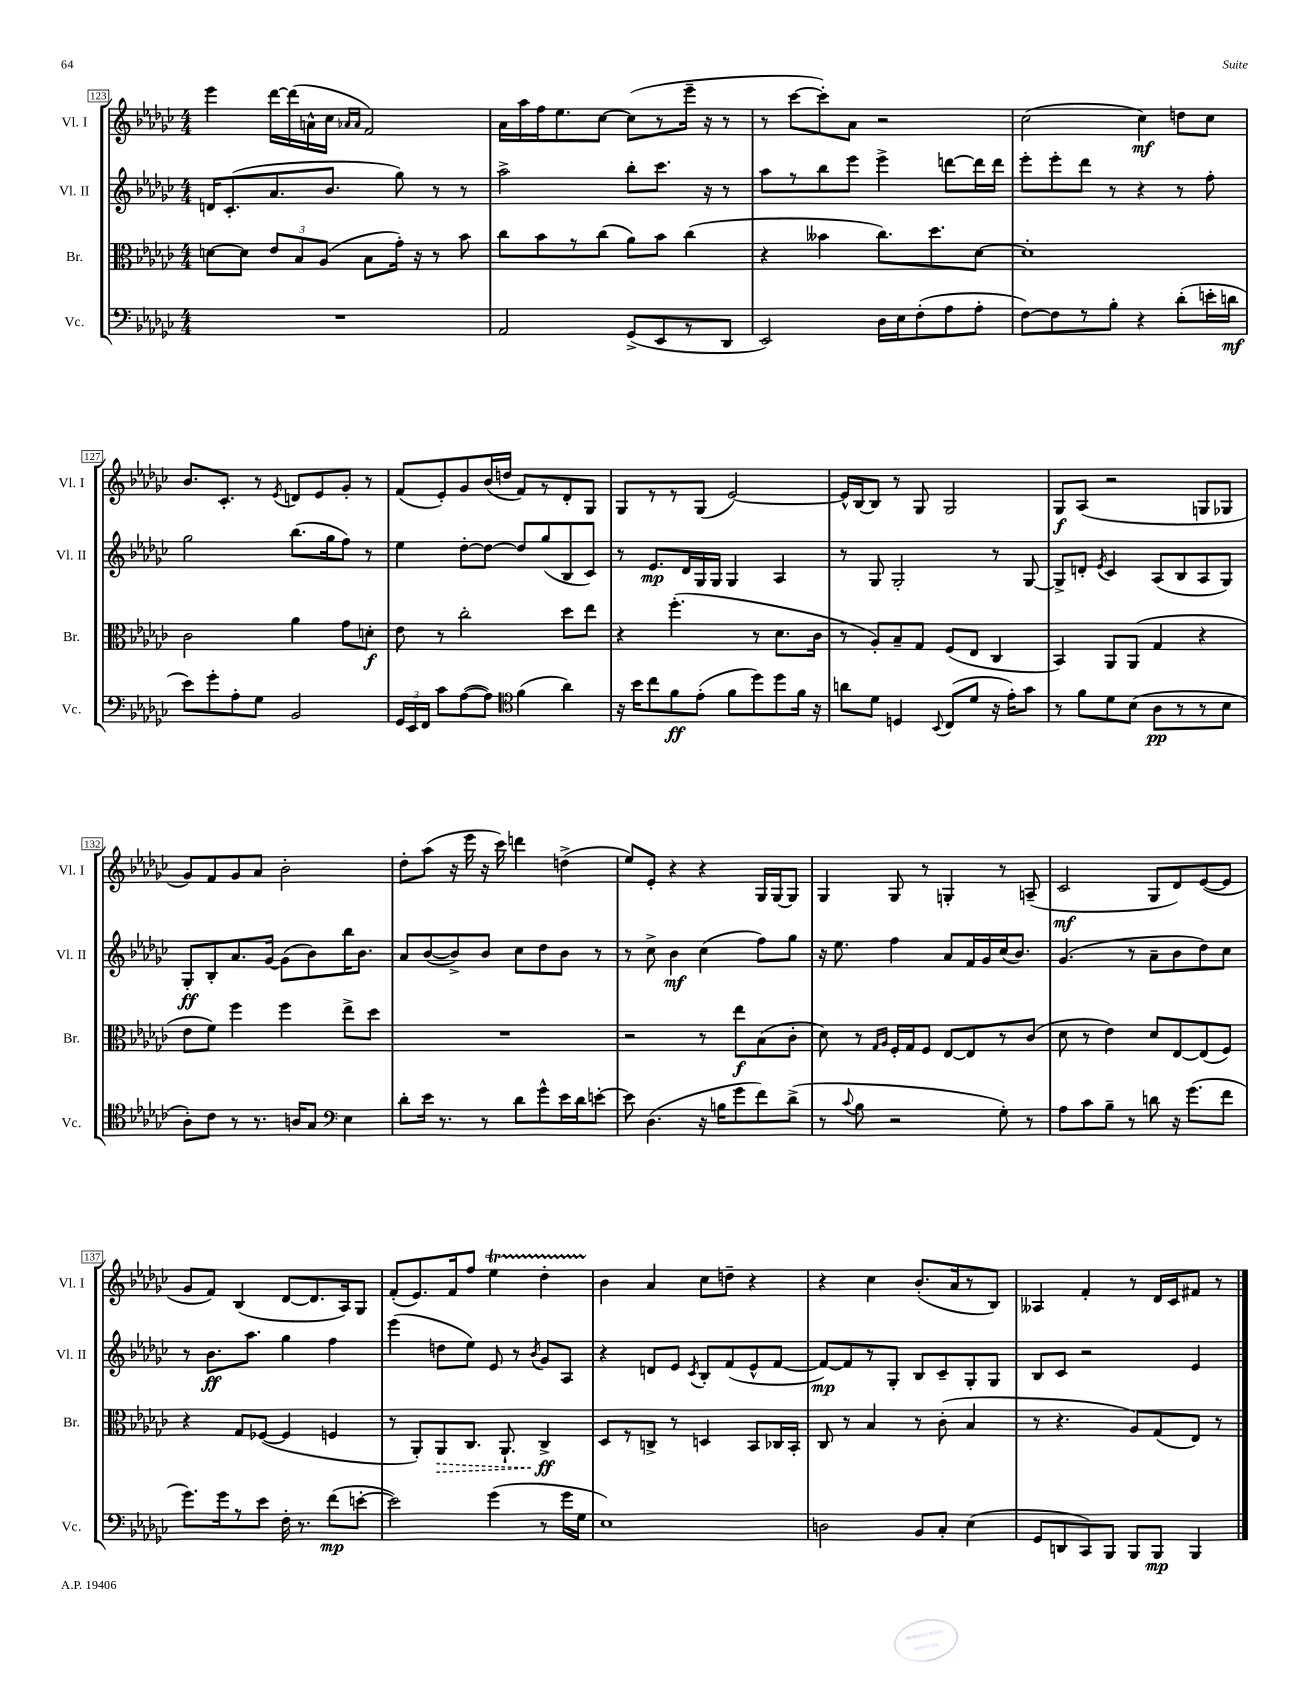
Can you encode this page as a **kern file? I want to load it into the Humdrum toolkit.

**kern	**kern	**kern	**kern
*staff4	*staff3	*staff2	*staff1
*clefF4	*clefC3	*clefG2	*clefG2
*k[b-e-a-d-g-c-]	*k[b-e-a-d-g-c-]	*k[b-e-a-d-g-c-]	*k[b-e-a-d-g-c-]
*M4/4	*M4/4	*M4/4	*M4/4
1r	[8d	16d	4eee-
.	.	(8.c-'	.
.	8d]	.	.
.	12e-	8.a-	[16ddd-
.	.	.	(16ddd-]
.	12B-	.	.
.	.	.	16a^^
.	(12A-	.	.
.	.	8.b-	16cc-
.	.	.	16qqa-
.	.	.	16qqa-
.	8B-	.	2f)
.	16g-')	8gg-)	.
.	16r	.	.
.	8r	8r	.
.	8b-	8r	.
=	=	=	=
2AA-	8cc-	2aa-^	16a-
.	.	.	16aa-
.	8b-	.	16ff
.	.	.	8.ee-
.	8r	.	.
.	(8cc-	.	[8cc-
(8GG-^	8a-)	8bb-'	(8cc-]
8EE-	8b-	8.ccc-	8r
8r	(4cc-	.	16eee-~
.	.	16r	16r
8DD-	.	8r	8r
=	=	=	=
2EE-)	4r	8aa-	8r
.	.	8r	[8ccc-
.	4b--	8bb-	8ccc-'])
.	.	8eee-	8a-
16D-	8.cc-)	4eee-^	2r
16E-	.	.	.
(8F'	.	.	.
.	8.dd-	.	.
8A-	.	[8ddd	.
8A-'	[8d-	16ddd]	.
.	.	16ddd	.
=	=	=	=
[8F)	1d-']	8eee-'	(2cc-
8F]	.	8eee-'	.
8r	.	8ddd-	.
8B-'	.	8r	.
4r	.	4r	4cc-)
(8d-'	.	8r	8dd
16e'	.	8ff'	8cc-
16d	.	.	.
=	=	=	=
8e-)	2c-	2gg-	8.b-
8g-'	.	.	.
.	.	.	8.c-'
8A-'	.	.	.
8G-	.	.	8r
.	.	.	8qe-
2BB-	4a-	(8.bb-	8d
.	.	.	8e-
.	.	16gg-	.
.	8g-	8ff)	8g-'
.	8d'	8r	8r
=	=	=	=
24GG-	8e-	4ee-	(8f
24EE-	.	.	.
24FF	.	.	.
8c-	8r	.	8e-')
([8A-	2cc-'	[8dd-'	8g-
8A-])	.	8dd-_	(16b-
.	.	.	16dd
*clefC4	*	*	*
(4f	.	8dd-]	8f)
.	.	(8gg-	8r
4a-)	8dd-	8B-	8d-'
.	8ee-	8c-)	8G-
=	=	=	=
16r	4r	8r	8G-
16b-	.	.	.
8cc-	.	8.e-	8r
8f	(4.ff'	.	8r
.	.	16d-	.
(8e-'	.	16G-	(8G-
.	.	16G-	.
8f	.	4G-	[2e-)
8dd-)	8r	.	.
8dd-	8.d-	4A-	.
16f	.	.	.
16r	16c-	.	.
=	=	=	=
8a	8r	8r	16e-^^]
.	.	.	[16B-
8d-	8A-')	8G-	8B-]
4D	8B-~	2G-'	8r
.	8G-	.	8G-
8qqBB-	.	.	.
(8C-	(8F	.	2G-
8d-	8E-	.	.
16r	4C-	8r	.
16e-')	.	.	.
8g-	.	[8G-	.
=	=	=	=
8r	4BB-)	8G-^]	8G-
8f	.	8d'	(8A-
.	.	8qe-	.
8d-	8AA-	4c-	2r
(8B-	(8AA-	.	.
8A-	4G-	(8A-	.
8r	.	8B-	.
8r	4r	8A-	8G
8B-	.	8G-)	8G-
=	=	=	=
8A-')	8e-	8G-'	8g-)
8c-	8f)	8B-'	8f
8r	4ff	8.a-	8g-
8.r	.	.	8a-
.	.	[16g-	.
.	4ff	(8g-]	2b-'
16A	.	.	.
8G-	.	8b-)	.
*clefF4	*	*	*
4E-	8ee-^	16bb-	.
.	.	8.b-	.
.	8dd-	.	.
=	=	=	=
8d-'	1r	8a-	8dd-'
16e-	.	([8b-	(8aa-
8.r	.	.	.
.	.	8b-^])	16r
.	.	.	16eee-
8r	.	8b-	16r
.	.	.	16ccc-)
8d-	.	8cc-	4ddd
8g-^^	.	8dd-	.
16e-	.	8b-	(4dd^
16d-	.	.	.
[8e'	.	8r	.
=	=	=	=
8e]	2r	8r	8ee-)
(4.D-	.	8cc-^	8e-'
.	.	4b-	4r
16r	8r	(4cc-	4r
16B	.	.	.
8g-	8ee-	.	.
8f)	(8B-	8ff)	16G-
.	.	.	[16G-
(8d-^	8c-'	8gg-	8G-]
=	=	=	=
8r	8d-)	16r	4G-
.	.	8.ee-	.
8qqc-	.	.	.
8B-	8r	.	.
.	16qqG-	.	.
.	16qqA-	.	.
2r	16F'	4ff	8G-
.	16G-	.	.
.	8F	.	8r
.	[8E-	8a-	4G'
.	8E-]	16f	.
.	.	16g-	.
8G-')	8r	(16cc-	8r
.	.	8.b-)	.
8r	(8c-	.	(8A~
=	=	=	=
8A-	8d-	(4.g-	2c-
8c-	8r	.	.
8B-~	4e-)	.	.
8r	.	8r	.
8d	8d-	8a-~	8G-
16r	[8E-	8b-	8d-)
(8.g-	.	.	.
.	(8E-]	8dd-)	([8e-
8f	8F)	8cc-	8e-]
=	=	=	=
8.g-)	4r	8r	8g-
.	.	8.b-	8f)
16g-	.	.	.
8r	8G-	.	(4B-
.	.	8.aa-	.
8e-	([8F-	.	.
16F'	4F-]	4gg-	[8d-
8.r	.	.	.
.	.	.	8.d-]
(8f	4F	4ff	.
.	.	.	16A-)
[8e'	.	.	8G-
=	=	=	=
2e])	8r	(4eee-	(8f'
.	8AA-')	.	8.e-)
.	8AA-	8dd	.
.	.	.	16f
.	8.C-	8ee-)	8ff
(4g-	.	8e-	4ee-
.	8.AA-`	.	.
.	.	8r	.
.	.	8qb-	.
8r	4C-^	8g-	4dd-'
16g-	.	8A-	.
16G-	.	.	.
=	=	=	=
1E-)	8D-	4r	4b-
.	8r	.	.
.	8C^	8d	4a-
.	8r	8e-	.
.	.	8qc-	.
.	4D	8B-'	8cc-
.	.	(8f	8dd~
.	8BB-	8e-^^	4r
.	16C-	[8f	.
.	16BB-'	.	.
=	=	=	=
2D	8C-	8f_)	4r
.	8r	8f]	.
.	4B-	8r	4cc-
.	.	8G-'	.
8BB-	8r	8B-	(8.b-'
8C-'	(8c-'	8c-~	.
.	.	.	16a-
(4E-	4B-	8G-'	8r
.	.	8G-	8B-)
=	=	=	=
8GG-	8r	8B-	4A--
8DD	4.r	8c-	.
8CC-)	.	2r	4f'
8BBB-	.	.	.
8BBB-	8A-)	.	8r
8BBB-	(8G-	.	16d-
.	.	.	16c-
4BBB-	8E-)	4e-	8f#
.	8r	.	8r
==	==	==	==
*-	*-	*-	*-
